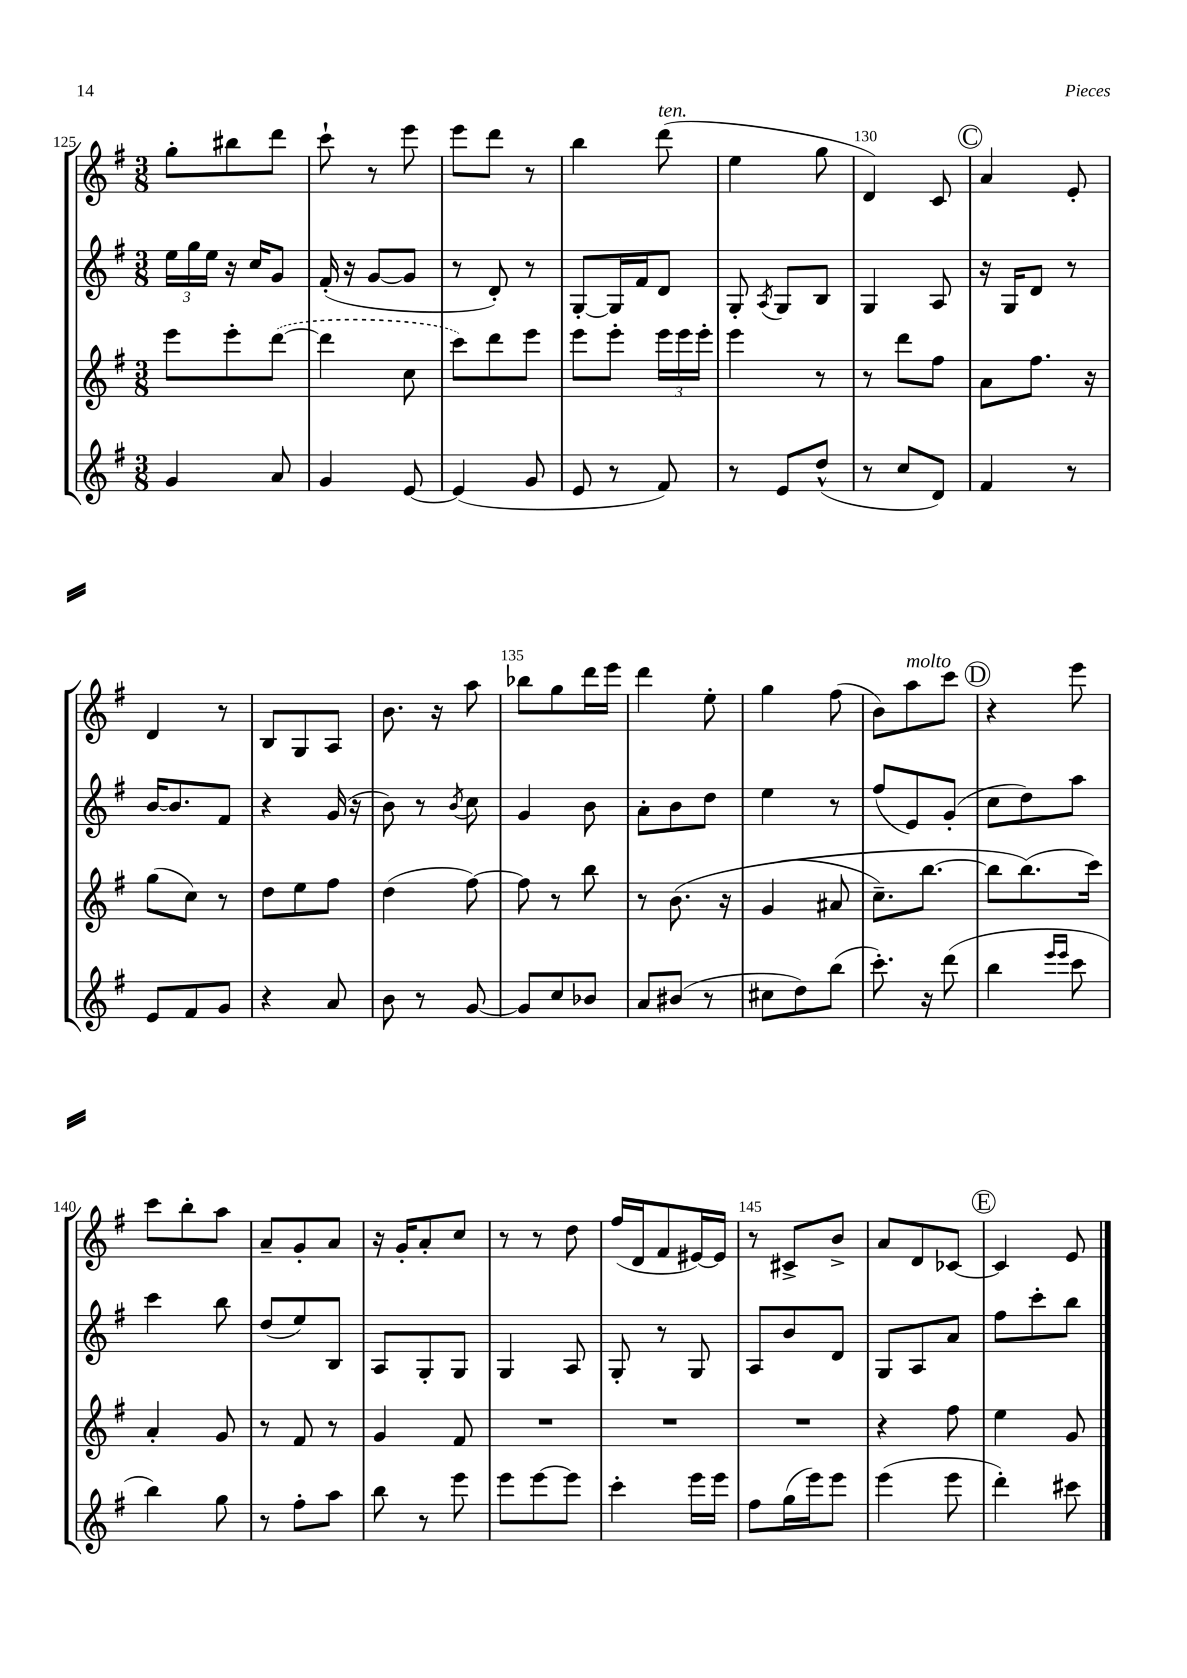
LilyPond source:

<<
\new StaffGroup <<
\new Staff = "s0" {
    \clef treble \key g \major \numericTimeSignature \time 3/8
    \autoBeamOff g''8[-. bis''8 d'''8] |
    c'''8-! r8 e'''8 |
    e'''8[ d'''8] r8 |
    b''4 d'''8^\markup { \italic "ten." }( |
    e''4 g''8 |
    d'4) c'8 |
    \mark \markup { \circle "C" } a'4 e'8-. |
    d'4 r8 |
    b8[ g8 a8] |
    b'8. r16 a''8 |
    bes''8[ g''8 d'''16 e'''16] |
    d'''4 e''8-. |
    g''4 fis''8( |
    b'8[) a''8^\markup { \italic "molto" } c'''8] |
    \mark \markup { \circle "D" } r4 e'''8 |
    c'''8[ b''8-. a''8] |
    a'8[-- g'8-. a'8] |
    r16 g'16[-. a'8-. c''8] |
    r8 r8 d''8 |
    fis''16[( d'16 fis'8 eis'16~) eis'16] |
    r8 cis'8[-> b'8]-> |
    a'8[ d'8 ces'8]~ |
    \mark \markup { \circle "E" } ces'4 e'8 \bar "|." |
}
\new Staff = "s1" {
    \clef treble \key g \major \numericTimeSignature \time 3/8
    \autoBeamOff \tuplet 3/2 { e''16[ g''16 e''16] } r16 c''16[ g'8] |
    fis'16-.( r16 g'8[~ g'8] |
    r8 d'8-.) r8 |
    g8[~-. g16 fis'16 d'8] |
    g8-. \acciaccatura { a8 } g8[ b8] |
    g4 a8 |
    \mark \markup { \circle "C" } r16 g16[ d'8] r8 |
    b'16[~ b'8. fis'8] |
    r4 g'16( r16 |
    b'8) r8 \acciaccatura { b'8 } c''8 |
    g'4 b'8 |
    a'8[-. b'8 d''8] |
    e''4 r8 |
    fis''8[( e'8) g'8]-.( |
    \mark \markup { \circle "D" } c''8[ d''8) a''8] |
    c'''4 b''8 |
    d''8[( e''8) b8] |
    a8[ g8-. g8] |
    g4 a8 |
    g8-. r8 g8 |
    a8[ b'8 d'8] |
    g8[ a8 a'8] |
    \mark \markup { \circle "E" } fis''8[ c'''8-. b''8] \bar "|." |
}
\new Staff = "s2" {
    \clef treble \key g \major \numericTimeSignature \time 3/8
    \autoBeamOff e'''8[ e'''8-. \once \slurDashed d'''8]~( |
    d'''4 c''8 |
    c'''8[) d'''8 e'''8] |
    e'''8[ e'''8]-. \tuplet 3/2 { e'''16[ e'''16 e'''16]-. } |
    e'''4 r8 |
    r8 d'''8[ fis''8] |
    \mark \markup { \circle "C" } a'8[ fis''8.] r16 |
    g''8[( c''8]) r8 |
    d''8[ e''8 fis''8] |
    d''4( fis''8~) |
    fis''8 r8 b''8 |
    r8 b'8.\( r16 |
    g'4( ais'8 |
    c''8.[--) b''8.]~ |
    \mark \markup { \circle "D" } b''8[ b''8.(\) c'''16]) |
    a'4-. g'8 |
    r8 fis'8 r8 |
    g'4 fis'8 |
    R4. |
    R4. |
    R4. |
    r4 fis''8 |
    \mark \markup { \circle "E" } e''4 g'8 \bar "|." |
}
\new Staff = "s3" {
    \clef treble \key g \major \numericTimeSignature \time 3/8
    \autoBeamOff g'4 a'8 |
    g'4 e'8~ |
    e'4( g'8 |
    e'8 r8 fis'8) |
    r8 e'8[ d''8]-^( |
    r8 c''8[ d'8]) |
    \mark \markup { \circle "C" } fis'4 r8 |
    e'8[ fis'8 g'8] |
    r4 a'8 |
    b'8 r8 g'8~ |
    g'8[ c''8 bes'8] |
    a'8[ bis'8]( r8 |
    cis''8[ d''8) b''8]( |
    c'''8.-.) r16 d'''8( |
    \mark \markup { \circle "D" } b''4 \grace { e'''16[ e'''16] } c'''8 |
    b''4) g''8 |
    r8 fis''8[-. a''8] |
    b''8 r8 e'''8 |
    e'''8[ e'''8~ e'''8] |
    c'''4-. e'''16[ e'''16] |
    fis''8[ g''16( e'''16) e'''8] |
    e'''4( e'''8 |
    \mark \markup { \circle "E" } d'''4-.) cis'''8 \bar "|." |
}
>>
>>
\layout { \context { \Score currentBarNumber = #125 \override BarNumber.break-visibility = ##(#f #t #t) barNumberVisibility = #(every-nth-bar-number-visible 5) } }
